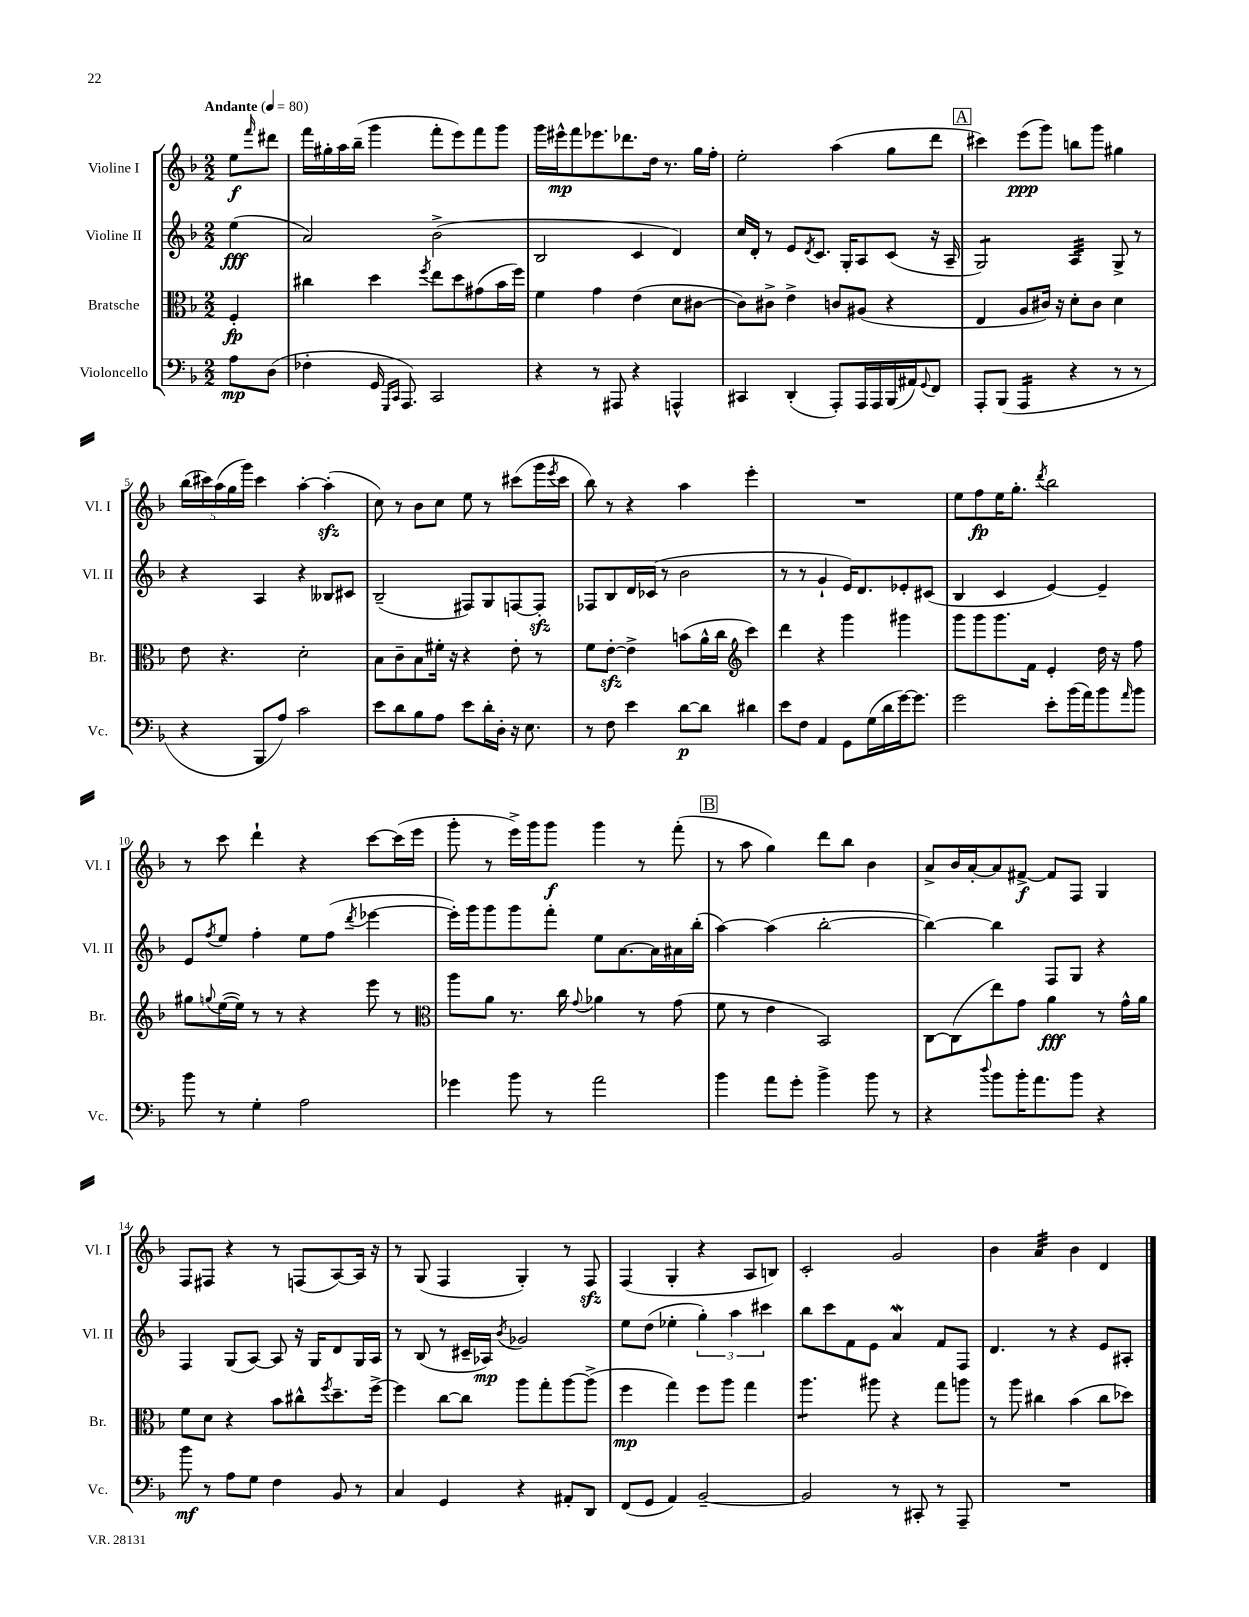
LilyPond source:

<<
\new StaffGroup <<
\new Staff = "s0" \with { instrumentName = "Violine I" shortInstrumentName = "Vl. I" } {
    \clef treble \key f \major \numericTimeSignature \time 2/2 \partial 4 \tempo "Andante" 4 = 80
    e''8\f \grace { f'''16 } dis'''8 |
    f'''16 gis''16-. a''16 bes''16--( g'''4 f'''8-. e'''8) f'''8 g'''8 |
    g'''16 eis'''16-^\mp f'''8 ees'''8. des'''8. d''16 r8. g''16 f''16-. |
    e''2-. a''4( g''8 d'''8 |
    \mark \markup { \box "A" } cis'''4) e'''8\ppp( g'''8) b''8 g'''8 gis''4 |
    \tuplet 5/4 { bes''16( cis'''16) a''16( g''16 g'''16) } cis'''4 a''4~-. a''4-.\sfz( |
    c''8) r8 bes'8 c''8 e''8 r8 cis'''8( g'''16 \acciaccatura { e'''8 } cis'''16 |
    bes''8) r8 r4 a''4 e'''4-. |
    R1 |
    e''8 f''8\fp e''16 g''8.-. \acciaccatura { d'''8 } bes''2 |
    r8 c'''8 d'''4-! r4 c'''8~ c'''16( e'''16 |
    g'''8-. r8 e'''16->) g'''16 g'''8\f g'''4 r8 f'''8-.( |
    \mark \markup { \box "B" } r8 a''8 g''4) d'''8 bes''8 bes'4 |
    a'8-> bes'16 a'16~-. a'8 fis'8~->\f fis'8 f8 g4 |
    f8 fis8 r4 r8 f8( a8~) a16 r16 |
    r8 g8( f4 g4-.) r8 f8\sfz |
    f4( g4-. r4 a8 b8) |
    c'2-. g'2 |
    bes'4 a'4:32 bes'4 d'4 \bar "|." |
}
\new Staff = "s1" \with { instrumentName = "Violine II" shortInstrumentName = "Vl. II" } {
    \clef treble \key f \major \numericTimeSignature \time 2/2 \partial 4
    e''4\fff( |
    a'2) bes'2->( |
    bes2 c'4 d'4) |
    c''16 d'16-. r8 e'8 \acciaccatura { d'8 } c'8. g16-. a8 c'8( r16 a16-- |
    \mark \markup { \box "A" } g2:8) a4:32 g8-> r8 |
    r4 a4 r4 beses8 cis'8 |
    bes2--( fis8) g8 f8~ f8-.\sfz |
    fes8 bes8 d'16 ces'16( r8 bes'2 |
    r8 r8 g'4-! e'16) d'8. ees'8-. cis'8( |
    bes4 c'4 e'4~) e'4-- |
    e'8 \acciaccatura { f''8 } e''8 f''4-. e''8 f''8( \acciaccatura { d'''8 } ees'''4~ |
    ees'''16-.) g'''16 g'''8 g'''8 f'''8-. e''8 a'8.~ a'16 ais'16 bes''16-.( |
    \mark \markup { \box "B" } a''4~) a''4( bes''2~-. |
    bes''4~) bes''4 f8 g8 r4 |
    f4 g8( a8~) a8 r16 g16 d'8 g16 a16 |
    r8 bes8( r8 cis'16-- aes16\mp) \acciaccatura { bes'8 } ges'2 |
    e''8 d''8( ees''4-. \tuplet 3/2 { g''4-.) a''4 cis'''4 } |
    bes''8 c'''8 f'8 e'8 a'4\mordent f'8 f8 |
    d'4. r8 r4 e'8 ais8-. \bar "|." |
}
\new Staff = "s2" \with { instrumentName = "Bratsche" shortInstrumentName = "Br." } {
    \clef alto \key f \major \numericTimeSignature \time 2/2 \partial 4
    f4-.\fp |
    cis''4 d''4 \acciaccatura { f''8 } e''8 d''8 gis'8( bes'16 f''16) |
    f'4 g'4 e'4( d'8 cis'8~ |
    cis'8) cis'8-> e'4-> c'8 ais8( r4 |
    \mark \markup { \box "A" } e4 a8 cis'16) r16 d'8-. cis'8 d'4 |
    e'8 r4. d'2-. |
    bes8 c'8-- bes8 fis'16-. r16 r4 e'8-. r8 |
    f'8 e'8~-.\sfz e'4-> b'8( a'16-^ c''16 \clef treble c'''4) |
    d'''4 r4 g'''4 gis'''4 |
    g'''8 g'''8 g'''8. f'16 e'4-. d''16 r16 f''8 |
    gis''8 \appoggiatura { g''8 } e''16~( e''16) r8 r8 r4 e'''8 r8 |
    \clef alto a''8 a'8 r8. c''16 \appoggiatura { g'8 } aes'4 r8 g'8( |
    \mark \markup { \box "B" } f'8 r8 e'4 bes,2) |
    c8~ c8( e''8) g'8 a'4\fff r8 g'16-^ a'16 |
    f'8 d'8 r4 bes'8 cis''8-^ \acciaccatura { f''8 } d''8.-- f''16~-> |
    f''4 c''8~ c''8 a''8 g''8-. a''8~ a''8->( |
    f''4\mp g''4) f''8 a''8 g''4 |
    a''4.:8 ais''8 r4 g''8 a''8 |
    r8 a''8 cis''4 bes'4( cis''8 des''8) \bar "|." |
}
\new Staff = "s3" \with { instrumentName = "Violoncello" shortInstrumentName = "Vc." } {
    \clef bass \key f \major \numericTimeSignature \time 2/2 \partial 4
    a8\mp d8( |
    fes4-. g,16 \grace { g,,16 c,16 } a,,8.) c,2 |
    r4 r8 ais,,8 r4 a,,4-^ |
    cis,4 d,4-.( a,,8-.) a,,16 a,,16 bes,,16( ais,16) \appoggiatura { g,8 } f,8 |
    \mark \markup { \box "A" } a,,8-. bes,,8( a,,4:16 r4 r8 r8 |
    r4 bes,,8 a8) c'2 |
    e'8 d'8 bes8 a8 e'8 d'16-. d16-. r16 e8. |
    r8 f8 e'4 d'8~\p d'8 dis'4 |
    e'8 f8 a,4 g,8 g16( d'16 g'16~) g'8. |
    g'2 e'8-. bes'16( a'16) bes'8 \grace { a'16 } bes'8 |
    bes'8 r8 g4-. a2 |
    ges'4 bes'8 r8 a'2 |
    \mark \markup { \box "B" } bes'4 a'8 g'8-. bes'4-> bes'8 r8 |
    r4 \appoggiatura { d''8 } bes'8 bes'16-. a'8. bes'8 r4 |
    bes'8\mf r8 a8 g8 f4 bes,8 r8 |
    c4 g,4 r4 ais,8-. d,8 |
    f,8( g,8 a,4) bes,2~-- |
    bes,2 r8 cis,8-. r8 a,,8-- |
    R1 \bar "|." |
}
>>
>>
